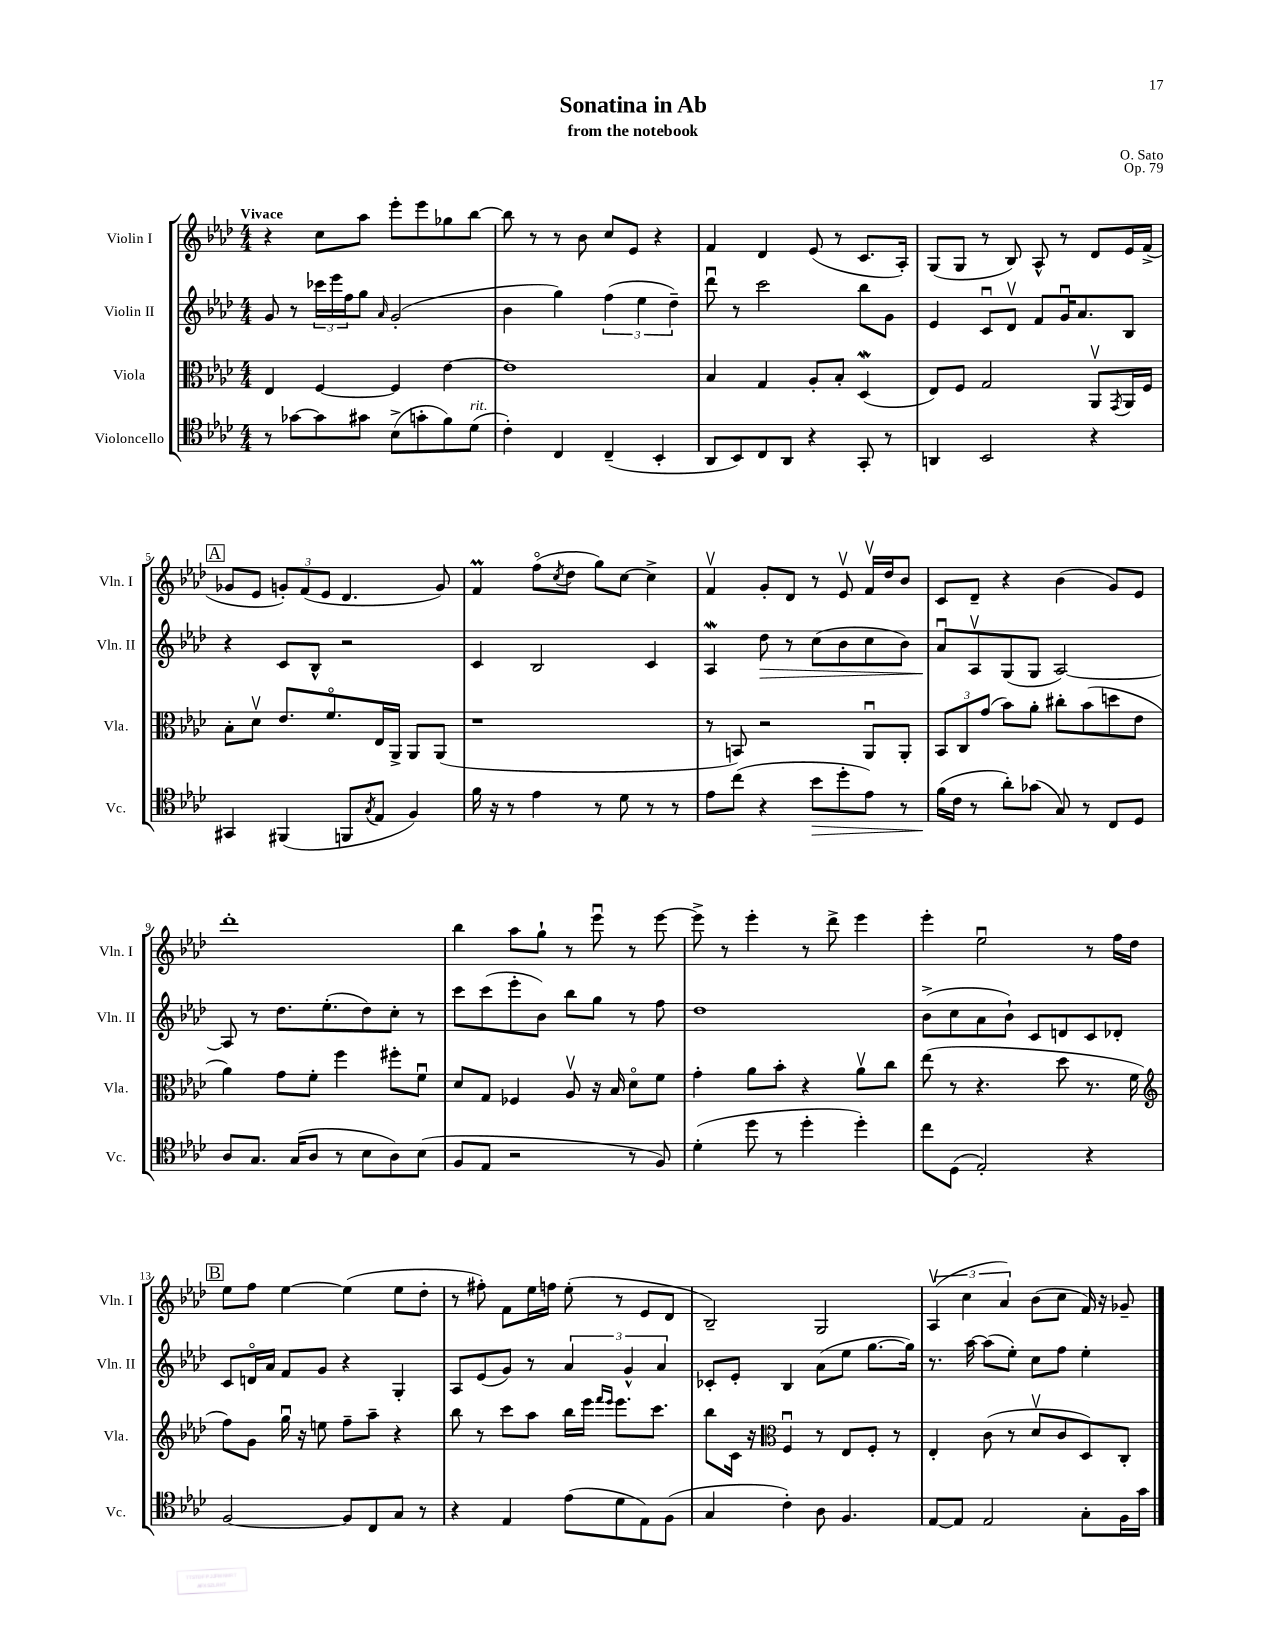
\header { title = "Sonatina in Ab" composer = "O. Sato" subtitle = "from the notebook" opus = "Op. 79" }
<<
\new StaffGroup <<
\new Staff = "s0" \with { instrumentName = "Violin I" shortInstrumentName = "Vln. I" } {
    \clef treble \key aes \major \numericTimeSignature \time 4/4 \tempo "Vivace"
    r4 c''8 aes''8 ees'''8-. ees'''8 ges''8 bes''8~ |
    bes''8 r8 r8 bes'8 c''8 ees'8 r4 |
    f'4 des'4 ees'8( r8 c'8. aes16-.) |
    g8( g8 r8 bes8) aes8-^ r8 des'8 ees'16 f'16->( |
    \mark \markup { \box "A" } ges'8 ees'8 \tuplet 3/2 { g'8-.) f'8( ees'8 } des'4. g'8) |
    f'4\prall f''8\flageolet( \acciaccatura { c''8 } des''8 g''8) c''8~ c''4-> |
    f'4\upbow g'8-. des'8 r8 ees'8\upbow f'16\upbow des''16 bes'8 |
    c'8 des'8-- r4 bes'4( g'8) ees'8 |
    des'''1-. |
    bes''4 aes''8 g''8-! r8 ees'''8\downbow r8 ees'''8~ |
    ees'''8-> r8 ees'''4-. r8 des'''8-> ees'''4 |
    ees'''4-. ees''2\downbow r8 f''16 des''16 |
    \mark \markup { \box "B" } ees''8 f''8 ees''4~ ees''4( ees''8 des''8-. |
    r8 fis''8-.) f'8 ees''16 f''16 ees''8-.( r8 ees'8 des'8 |
    bes2--) g2 |
    \tuplet 3/2 { aes4\upbow( c''4 aes'4) } bes'8( c''8 f'16) r16 ges'8-- \bar "|." |
}
\new Staff = "s1" \with { instrumentName = "Violin II" shortInstrumentName = "Vln. II" } {
    \clef treble \key aes \major \numericTimeSignature \time 4/4
    g'8 r8 \tuplet 3/2 { ces'''16 ees'''16 f''16 } g''8 \grace { aes'16 } g'2-.( |
    bes'4 g''4) \tuplet 3/2 { f''4( ees''4 des''4--) } |
    des'''8\downbow r8 c'''2 bes''8 g'8 |
    ees'4 c'8\downbow des'8\upbow f'8 g'16\downbow aes'8. bes8 |
    \mark \markup { \box "A" } r4 c'8 bes8-^ r2 |
    c'4 bes2 c'4 |
    aes4\mordent des''8\> r8 c''8( bes'8 c''8 bes'8) |
    aes'8\downbow\! aes8\upbow g8( g8 aes2~) |
    aes8 r8 des''8. ees''8.-.( des''8) c''8-. r8 |
    c'''8 c'''8( ees'''8-. bes'8) bes''8 g''8 r8 f''8 |
    des''1 |
    bes'8->( c''8 aes'8 bes'8-!) c'8 d'8 c'8 des'8-. |
    \mark \markup { \box "B" } c'8 d'16\flageolet aes'16 f'8 g'8 r4 g4-. |
    aes8 ees'8( g'8) r8 \tuplet 3/2 { aes'4 g'4-^ aes'4 } |
    ces'8-. ees'8-. bes4 aes'8( ees''8 g''8.~ g''16) |
    r8. aes''16~ aes''8( ees''8-.) c''8 f''8 ees''4-. \bar "|." |
}
\new Staff = "s2" \with { instrumentName = "Viola" shortInstrumentName = "Vla." } {
    \clef alto \key aes \major \numericTimeSignature \time 4/4
    ees4 f4~ f4 ees'4~ |
    ees'1 |
    bes4 g4 aes8-. bes8-. des4\mordent( |
    ees8) f8 g2 aes,8\upbow \acciaccatura { g,8 } aes,16 f16 |
    \mark \markup { \box "A" } bes8-. des'8\upbow ees'8. f'8.\flageolet ees16 aes,16-> aes,8 aes,8( |
    r1 |
    r8 b,8) r2 aes,8\downbow aes,8-. |
    \tuplet 3/2 { bes,8 c8 g'8( } bes'8) aes'8-. cis''8-. bes'8( d''8 ees'8 |
    aes'4) g'8 f'8-. f''4 fis''8-. f'8\downbow |
    des'8 g8 fes4 aes8\upbow r16 bes16 des'8\flageolet f'8 |
    g'4-. aes'8 bes'8-. r4 aes'8\upbow c''8 |
    ees''8( r8 r4. des''8 r8. f'16 |
    \mark \markup { \box "B" } \clef treble f''8) g'8 g''16\downbow r16 e''8 f''8-- aes''8-- r4 |
    bes''8 r8 c'''8 aes''8 bes''16 ees'''16 \grace { f'''16 ees'''16 } ees'''8. c'''8. |
    bes''8 c'16 r16 \clef alto f4\downbow r8 ees8 f8-. r8 |
    ees4-. c'8( r8 des'8\upbow c'8 des8) c8-. \bar "|." |
}
\new Staff = "s3" \with { instrumentName = "Violoncello" shortInstrumentName = "Vc." } {
    \clef tenor \key aes \major \numericTimeSignature \time 4/4
    r8 ges'8~ ges'8 gis'8 bes8->( g'8-. f'8) des'8^\markup { \italic "rit." }( |
    c'4-.) c4 c4--( bes,4-. |
    aes,8 bes,8) c8 aes,8 r4 g,8-. r8 |
    a,4 bes,2 r4 |
    \mark \markup { \box "A" } gis,4 fis,4( f,8 \acciaccatura { g8 } ees8 f4) |
    f'16 r16 r8 ees'4 r8 des'8 r8 r8 |
    ees'8 c''8( r4 bes'8\> des''8-. ees'8) r8 |
    f'16\!( c'16 r8 aes'8-.) ges'8( g8) r8 c8 des8 |
    aes8 g8. g16( aes8 r8 bes8 aes8) bes8( |
    f8 ees8 r2 r8 f8) |
    des'4-.( des''8 r8 des''4-. des''4-.) |
    c''8 des8( ees2-.) r4 |
    \mark \markup { \box "B" } f2~ f8 c8 g8 r8 |
    r4 ees4 ees'8( des'8 ees8) f8( |
    g4 c'4-.) aes8 f4. |
    ees8~ ees8 ees2 g8-. f16 g'16 \bar "|." |
}
>>
>>
